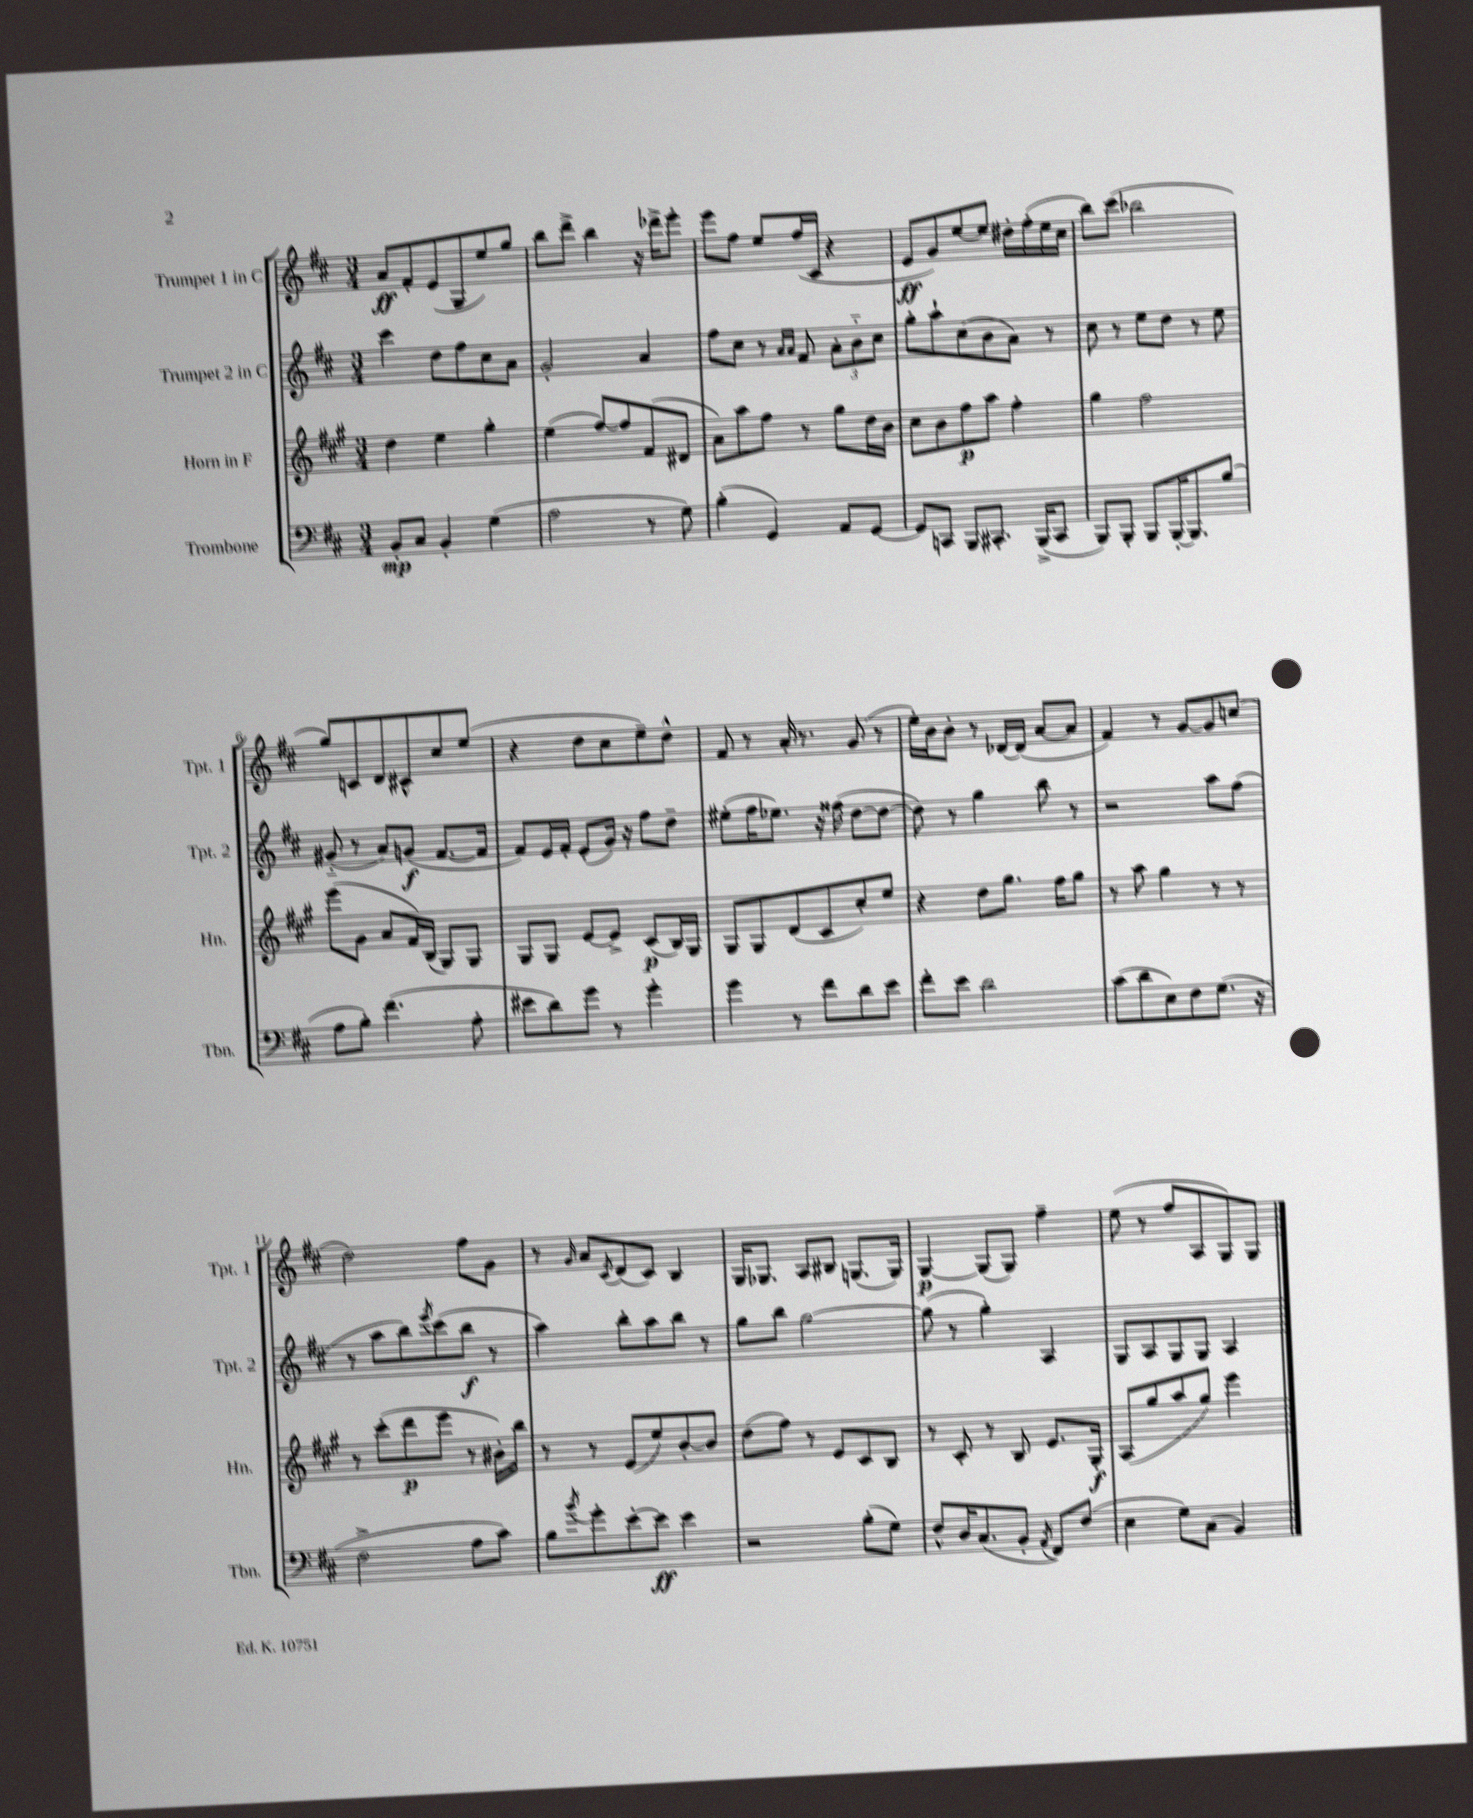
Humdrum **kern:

**kern	**kern	**kern	**kern
*staff4	*staff3	*staff2	*staff1
*clefF4	*clefG2	*clefG2	*clefG2
*k[f#c#]	*k[f#c#g#]	*k[f#c#]	*k[f#c#]
*M3/4	*M3/4	*M3/4	*M3/4
8BB'	4dd	4ccc#	8a
8C#	.	.	8f#'
4BB'	4ee	8dd	(8e
.	.	8ff#	8G
(4G	4gg#'	8cc#	8ee)
.	.	8a	8gg
=	=	=	=
2A	(4ee	2g'	8bb
.	.	.	8ddd^
.	[8ff#)	.	4bb
.	8ff#]	.	.
8r	(8f#	4a	16r
.	.	.	16ddd-^
8G)	8d#	.	8eee'
=	=	=	=
(4B'	8a)	8ff#	8eee
.	8aa	8cc#	8ff#
4GG)	8ff#	8r	8ee
.	.	16qqa	.
.	.	16qqa	.
.	8r	8f#	(16ff#
.	.	.	16c#
8AA	8gg#	12a'	4r
.	.	12b'~	.
[8GG	16dd	.	.
.	.	12cc#	.
.	16b	.	.
=	=	=	=
8GG]	8cc#	8gg'	8e
8CC	8b	8aa`	8g)
8BBB	8ff#	(8cc#	[8ee
8.CC#'	8aa	8b	8ee]
.	4ff#'	8a)	16dd#'
(16BBB^	.	.	(16ff#'
8CC#	.	8r	16ee
.	.	.	16cc#
=	=	=	=
8BBB)	4gg#	8cc#	8bb)
8BBB'	.	8r	(8ccc#
8BBB	2ff#	8ee	2bb-
[16BBB'	.	8dd	.
8.BBB]	.	.	.
.	.	8r	.
(8B	.	8ee	.
=	=	=	=
8A	(8eee	(8g#'~	8gg)
8B')	8g#	8r	8c
(4.f#	8a	8a)	8d
.	16f#)	(8g	8c#^^
.	(16B	.	.
.	8G#)	[8.f#	8cc#
8A'	8G#	.	(8ee
.	.	16f#]	.
=	=	=	=
8e#	8G#	8f#)	4r
8d)	8G#	16e	.
.	.	16f#'	.
8g	[8e	(8e'	8dd
8r	8e^]	16g)	8cc#
.	.	16r	.
4g'	(8c#	8ff#	8ee~)
.	16B)	8dd~	8dd^^
.	16G#	.	.
=	=	=	=
4g	8G#	(8ee#'	8f#
.	8G#	16ff#	8r
.	.	8.ee-)	.
8r	(8d	.	16a'
.	.	.	8.r
8f#	8c#	16r	.
.	.	(16ff##	.
8d	8cc#')	[8dd	(8g
8e	8ee	8dd_	8r
=	=	=	=
8f#'	4r	8dd])	16ee')
.	.	.	16b
8e	.	8r	8b'
2d	8dd	4gg	8r
.	8.gg#	.	[16d-
.	.	.	(16d-]
.	.	8bb	[8a
.	16ff#	.	.
.	8gg#	8r	8a]
=	=	=	=
(8c#	8r	2r	4f#)
8d	8aa	.	.
8E)	4gg#	.	8r
8F#	.	.	[8g
(8.G	8r	8aa	8g]
.	8r	(8ff#	(8cc
16r	.	.	.
=	=	=	=
2F#^	8r	8r	2dd)
.	(8ccc#'	8aa	.
.	8ddd	8bb)	.
.	.	8qeee	.
.	8eee	(8ccc#	.
8A	8r	8bb	8ff#
8c#)	16b#')	8r	8g
.	16bb	.	.
=	=	=	=
8B	8r	4aa)	8r
8qb	.	.	16qqg
8g'	8r	.	8a
.	.	.	8qc#
[8e'	(8e	8bb'	(8d
8e]	8ee)	8aa	8c#)
4e	[8b'	8bb	4B
.	8b]	8r	.
=	=	=	=
2r	(8dd	8gg	16G
.	.	.	8.G-
.	8ff#)	8bb	.
.	8r	[2gg	8A
.	8e	.	8B#
(8B'	8c#	.	(8.G
8G)	8B	.	.
.	.	.	16G)
=	=	=	=
8F#^^	8r	(8gg]	[4G
16D	8c#'	8r	.
(8.C#	.	.	.
.	8r	4gg')	(8G]
8BB'	8B	.	8G)
8qAA	.	.	.
8FF#)	8.e	4A	4ff#~
(8F#	.	.	.
.	16G#'	.	.
=	=	=	=
4E	(8A	8G	(8ee
.	8gg#	8A	8r
8G)	8aa	8G	8ff#
(8C#	8gg#)	8G	8A
4BB)	4eee	4A	8G)
.	.	.	8G
==	==	==	==
*-	*-	*-	*-
